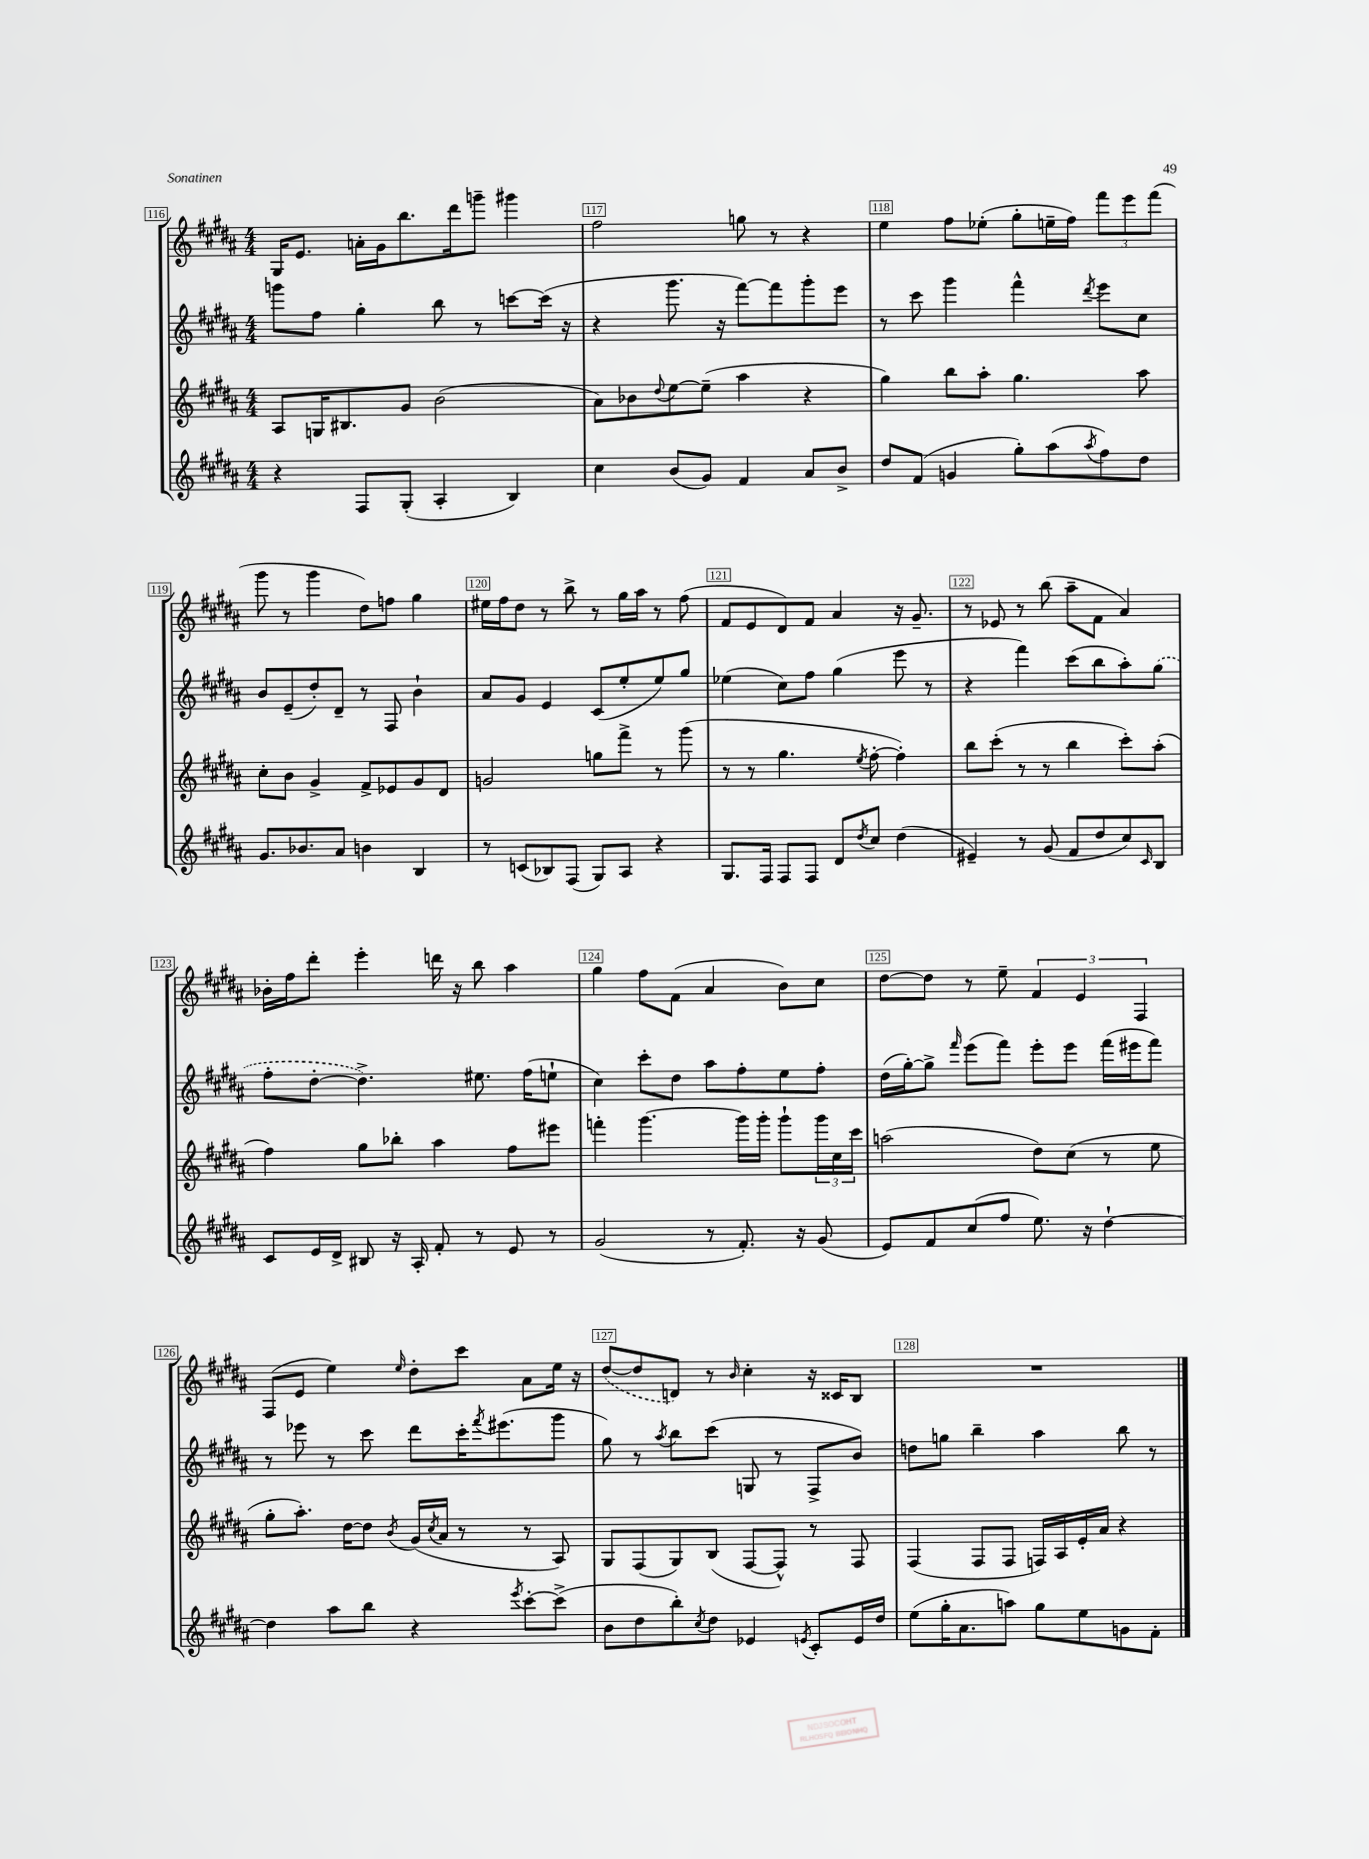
<<
\new StaffGroup <<
\new Staff = "s0" {
    \clef treble \key b \major \numericTimeSignature \time 4/4
    gis16 e'8. a'16-. gis'16 b''8. dis'''16 g'''8-- gis'''4 |
    fis''2 g''8 r8 r4 |
    e''4 fis''8 ees''8-.( gis''8-. e''16-- fis''16) \tuplet 3/2 { fis'''8 e'''8 fis'''8( } |
    gis'''8 r8 gis'''4 dis''8) f''8 gis''4 |
    eis''16 fis''16 dis''8 r8 b''8-> r8 gis''16 ais''16 r8 fis''8( |
    fis'8 e'8 dis'8) fis'8 ais'4 r16 gis'8.-- |
    r8 ees'8 r8 b''8( ais''8-- fis'8 ais'4) |
    bes'16-. fis''16 dis'''8-. e'''4-. d'''16 r16 b''8 ais''4 |
    gis''4 fis''8 fis'8( ais'4 b'8) cis''8 |
    dis''8~ dis''8 r8 e''8-- \tuplet 3/2 { fis'4 e'4 fis4 } |
    fis8( e'8 e''4) \grace { e''16 } dis''8-. cis'''8 ais'8 e''16 r16 |
    \once \slurDashed dis''8~( dis''8 d'8) r8 \grace { b'16 } cis''4-. r16 cisis'16 b8 |
    R1 \bar "|." |
}
\new Staff = "s1" {
    \clef treble \key b \major \numericTimeSignature \time 4/4
    g'''8 fis''8 gis''4-. b''8 r8 c'''8~ c'''16( r16 |
    r4 gis'''8. r16 fis'''8~) fis'''8 gis'''8-. e'''8 |
    r8 cis'''8 gis'''4 fis'''4-^ \acciaccatura { dis'''8 } e'''8 cis''8 |
    b'8 e'8--( dis''8-.) dis'8-- r8 fis8 b'4-! |
    ais'8 gis'8 e'4 cis'8( e''8-. e''8) gis''8 |
    ees''4( cis''8) fis''8 gis''4( e'''8 r8 |
    r4 fis'''4) cis'''8( b''8 ais''8-.) \once \slurDashed gis''8( |
    fis''8-. dis''8~-. dis''4.->) eis''8. fis''16( e''8-! |
    cis''4) cis'''8-. dis''8 ais''8 fis''8-. e''8 fis''8-. |
    dis''16( gis''16~-.) gis''8-> \grace { fis'''16 } e'''8( fis'''8) e'''8-. e'''8 fis'''16( eis'''16 fis'''8) |
    r8 ees'''8 r8 cis'''8 dis'''8 cis'''16-. \acciaccatura { fis'''8 } eis'''8.( gis'''8 |
    gis''8) r8 \acciaccatura { ais''8 } b''8 cis'''8( g8 r8 fis8-> b'8) |
    d''8 g''8 b''4-- ais''4 b''8 r8 \bar "|." |
}
\new Staff = "s2" {
    \clef treble \key b \major \numericTimeSignature \time 4/4
    ais8 g16 bis8. gis'8 b'2( |
    ais'8) bes'8 \appoggiatura { dis''8 } e''8~ e''8--( ais''4 r4 |
    gis''4) b''8 ais''8-. gis''4. ais''8 |
    cis''8-. b'8 gis'4-> fis'8-> ees'8 gis'8 dis'8 |
    g'2 g''8 fis'''8-> r8 gis'''8( |
    r8 r8 gis''4. \acciaccatura { e''8 } fis''8~-. fis''4-.) |
    b''8 cis'''8-.( r8 r8 b''4 cis'''8-.) ais''8-.( |
    fis''4) gis''8 bes''8-. ais''4 fis''8 eis'''8 |
    f'''4-. gis'''4.~ gis'''16 gis'''16-. gis'''8-! \tuplet 3/2 { gis'''16 cis''16 cis'''16 } |
    a''2( dis''8) cis''8( r8 e''8 |
    gis''8-. ais''8.-.) dis''16~ dis''8 \acciaccatura { b'8 } gis'16( \acciaccatura { cis''8 } ais'16 r8 r8 ais8) |
    gis8 fis8( gis8) b8( fis8~ fis8-^) r8 fis8 |
    fis4( fis8 fis8 f16) ais16 e'16-. ais'16 r4 \bar "|." |
}
\new Staff = "s3" {
    \clef treble \key b \major \numericTimeSignature \time 4/4
    r4 fis8 gis8-.( ais4-. b4) |
    cis''4 b'8( gis'8) fis'4 ais'8 b'8-> |
    dis''8 fis'8( g'4 gis''8-.) ais''8( \acciaccatura { ais''8 } fis''8) dis''8 |
    gis'8. bes'8. ais'8 b'4 b4 |
    r8 c'8( bes8) fis8( gis8) ais8 r4 |
    gis8. fis16 fis8 fis8 dis'8 \acciaccatura { dis''8 } cis''8 dis''4( |
    eis'4--) r8 gis'8( fis'8 dis''8 cis''8) \grace { cis'16 } b8 |
    cis'8 e'16 dis'16-> bis8 r16 ais16-. fis'8-. r8 e'8 r8 |
    gis'2( r8 fis'8.-.) r16 gis'8( |
    e'8) fis'8 cis''8( fis''8 e''8.) r16 dis''4~-! |
    dis''4 ais''8 b''8 r4 \acciaccatura { e'''8 } cis'''8~-. cis'''8->( |
    b'8 dis''8 b''8-.) \acciaccatura { cis''8 } dis''8 ees'4 \acciaccatura { e'8 } cis'8-. e'16 dis''16 |
    e''8( gis''16-. ais'8. a''8) gis''8 e''8 g'8 fis'8-. \bar "|." |
}
>>
>>
\layout { \context { \Score currentBarNumber = #116 \override BarNumber.break-visibility = ##(#f #t #t) barNumberVisibility = #all-bar-numbers-visible \override BarNumber.stencil = #(make-stencil-boxer 0.1 0.3 ly:text-interface::print) } }
